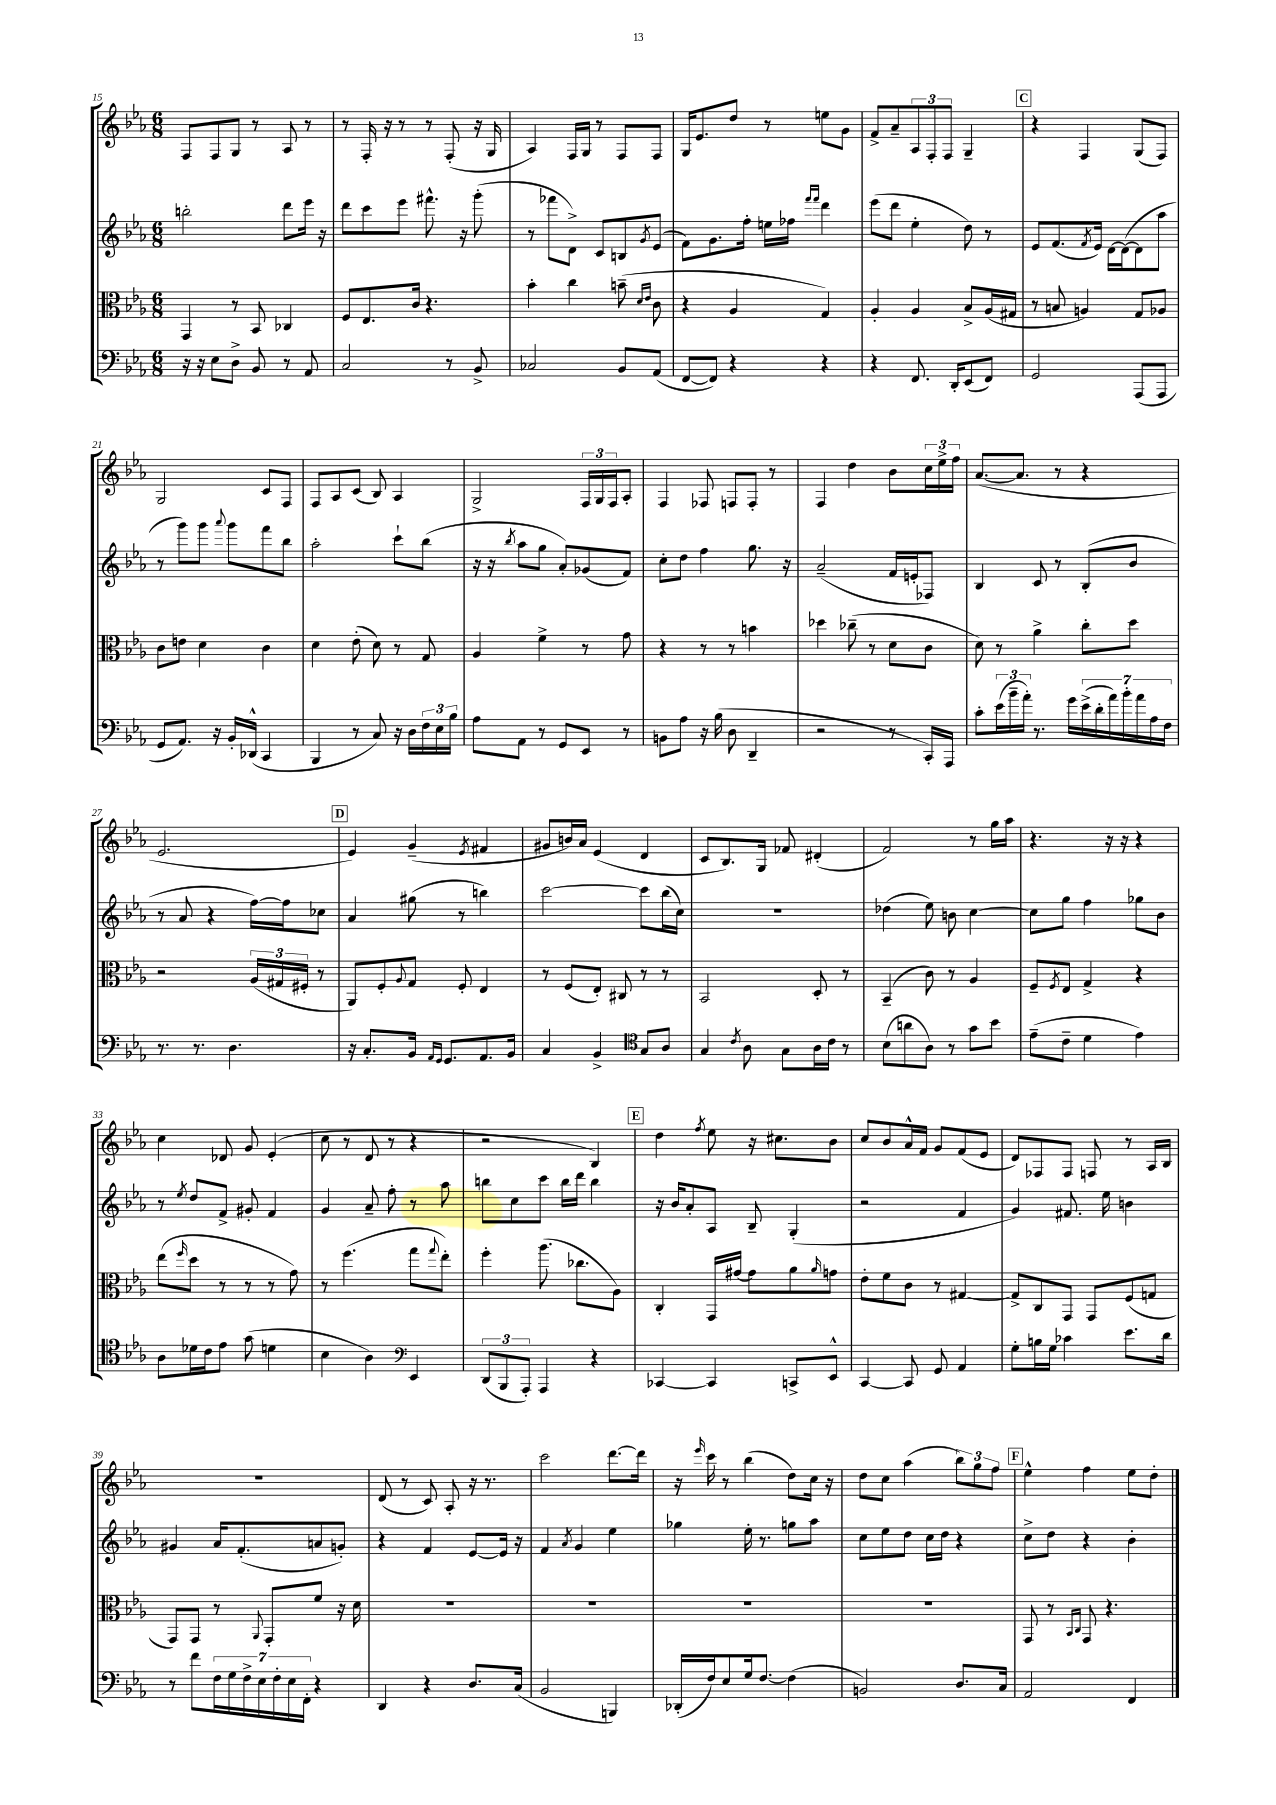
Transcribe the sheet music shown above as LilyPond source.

<<
\new StaffGroup <<
\new Staff = "s0" {
    \clef treble \key ees \major \numericTimeSignature \time 6/8
    f8 f8 g8 r8 aes8 r8 |
    r8 f16-. r16 r8 r8 f8-.( r16 g16 |
    aes4) f16 g16 r8 f8 f8 |
    g16 ees'8. d''8 r8 e''8 g'8 |
    f'8-> aes'8-- \tuplet 3/2 { aes8 f8-. f8 } g4-- |
    \mark \markup { \box "C" } r4 f4 g8( f8) |
    g2 c'8 f8 |
    f8 aes8 c'8( bes8) aes4 |
    g2-> \tuplet 3/2 { f16 g16 f16 } aes8-. |
    f4 fes8 f8 f8-. r8 |
    f4 d''4 bes'8 \tuplet 3/2 { c''16 ees''16-> f''16 } |
    aes'8.~( aes'8. r8 r4 |
    ees'2. |
    \mark \markup { \box "D" } ees'4) g'4--( \acciaccatura { ees'8 } fis'4 |
    gis'8 b'16) aes'16 ees'4( d'4 |
    c'8 bes8.) g16 fes'8 dis'4-.( |
    f'2) r8 g''16 aes''16 |
    r4. r16 r16 r4 |
    c''4 des'8 g'8 ees'4-.( |
    c''8 r8 d'8 r8 r4 |
    r2 bes4) |
    \mark \markup { \box "E" } d''4 \acciaccatura { f''8 } ees''8 r16 cis''8. bes'8 |
    c''8 bes'8 aes'16-^ f'16 g'8 f'8( ees'8 |
    d'8) fes8 fes8 f8 r8 aes16 bes16 |
    R2. |
    d'8( r8 c'8) aes8-. r16 r8. |
    c'''2 d'''8.~ d'''16 |
    r16 \grace { ees'''16 } c'''16 r8 bes''4( d''8) c''16 r16 |
    d''8 c''8 aes''4( \tuplet 3/2 { bes''8) g''8 f''8 } |
    \mark \markup { \box "F" } ees''4-^ f''4 ees''8 d''8-. \bar "|." |
}
\new Staff = "s1" {
    \clef treble \key ees \major \numericTimeSignature \time 6/8
    b''2-. d'''8 ees'''16 r16 |
    d'''8 c'''8 ees'''8 fis'''8.-^ r16 g'''8-.( |
    r8 fes'''8 d'8->) c'8 b8 \acciaccatura { g'8 } ees'8( |
    f'8) g'8. f''16-. e''16 fes''16 \grace { f'''16 f'''16 } d'''4 |
    ees'''8( d'''8 ees''4-. d''8) r8 |
    \mark \markup { \box "C" } ees'8 f'8.( \acciaccatura { f'8 } ees'16) d'16~ d'16~( d'8 aes''8 |
    r8 g'''8) g'''8 \appoggiatura { aes'''8 } g'''8 f'''8 bes''8 |
    aes''2-. c'''8-! bes''8( |
    r16 r16 \acciaccatura { bes''8 } aes''8 g''8 aes'8-.) ges'8( f'8) |
    c''8-. d''8 f''4 g''8. r16 |
    aes'2--( f'16 e'16-. fes8) |
    bes4 c'8 r8 bes8-.( bes'8 |
    r8 aes'8 r4 f''16~) f''16 ces''8 |
    \mark \markup { \box "D" } aes'4 gis''8( r8 b''4) |
    c'''2~ c'''8 bes''16( c''16) |
    R2. |
    des''4( ees''8) b'8 c''4~ |
    c''8 g''8 f''4 ges''8 bes'8 |
    r8 \acciaccatura { ees''8 } d''8 f'8-> gis'8-. f'4 |
    g'4 aes'8-- f''8-. r8 aes''8 |
    b''8 c''8 c'''8 b''16 d'''16 b''4 |
    \mark \markup { \box "E" } r16 bes'16 aes'8-. aes8 bes8-- g4-.( |
    r2 f'4 |
    g'4) fis'8. ees''16 b'4 |
    gis'4 aes'16 f'8.-.( a'8 g'8-.) |
    r4 f'4 ees'8~ ees'16 r16 |
    f'4 \acciaccatura { aes'8 } g'4 ees''4 |
    ges''4 ees''16-. r8. g''8 aes''8 |
    c''8 ees''8 d''8 c''16 d''16 r4 |
    \mark \markup { \box "F" } c''8-> d''8 r4 bes'4-. \bar "|." |
}
\new Staff = "s2" {
    \clef alto \key ees \major \numericTimeSignature \time 6/8
    g,4 r8 bes,8 ces4 |
    f8 ees8. c'16 r4. |
    bes'4-. c''4 b'8--( \grace { d'16 ees'16 } c'8 |
    r4 aes4 g4) |
    aes4-. aes4 bes8-> aes16( gis16 |
    \mark \markup { \box "C" } r8 b8 a4) g8 aes8 |
    c'8 e'8 d'4 c'4 |
    d'4 ees'8-.( d'8) r8 g8 |
    aes4 f'4-> r8 g'8 |
    r4 r8 r8 b'4 |
    des''4 ces''8--( r8 d'8 c'8 |
    d'8) r8 aes'4-> c''8-. d''8 |
    r2 \tuplet 3/2 { aes16( gis16 fis16-. } r8 |
    \mark \markup { \box "D" } aes,8) f8-. \appoggiatura { aes8 } g8 f8-. ees4 |
    r8 f8( ees8-.) cis8 r8 r8 |
    bes,2 d8-. r8 |
    bes,4--( c'8) r8 aes4 |
    f8-- \acciaccatura { f8 } ees8 g4-> r4 |
    ees''8( \grace { f''16 } d''8 r8 r8 r8 g'8) |
    r8 f''4.( g''8 \appoggiatura { g''8 } ees''8-.) |
    f''4-. aes''8.( ces''8. aes8) |
    \mark \markup { \box "E" } c4-. g,16 gis'16~ gis'8 aes'8 \grace { aes'16 } g'8 |
    ees'8-. f'8 c'8 r8 gis4~ |
    gis8-> c8 g,8 g,8 f8( g8 |
    g,8) g,8 r8 \appoggiatura { aes,8 } g,8-. f'8 r16 d'16 |
    R2. |
    R2. |
    R2. |
    R2. |
    \mark \markup { \box "F" } g,8 r8 \grace { bes,16 c16 } g,8 r4. \bar "|." |
}
\new Staff = "s3" {
    \clef bass \key ees \major \numericTimeSignature \time 6/8
    r16 r16 ees8 d8-> bes,8 r8 aes,8 |
    c2 r8 bes,8-> |
    ces2 bes,8 aes,8( |
    f,8~ f,8) r4 r4 |
    r4 f,8. d,16-. ees,8( f,8) |
    \mark \markup { \box "C" } g,2 aes,,8( aes,,8 |
    g,8 aes,8.) r16 bes,16-. des,16-^( c,4 |
    bes,,4 r8 c8) r16 d16 \tuplet 3/2 { f16 ees16 bes16 } |
    aes8 aes,8 r8 g,8 ees,8 r8 |
    b,8 aes8 r16 bes16( d8 d,4-- |
    r2 r8 c,16-.) aes,,16 |
    c'8-. \tuplet 3/2 { ees'16( bes'16-- aes'16-.) } r8. g'16 \tuplet 7/4 { ees'16->( d'16-. aes'16) bes'16-. aes'16 aes16 f16 } |
    r8. r8. d4. |
    \mark \markup { \box "D" } r16 c8.-. bes,16 \grace { aes,16 g,16 } g,8. aes,8. bes,16 |
    c4 bes,4-> \clef tenor g8 aes8 |
    g4 \acciaccatura { c'8 } aes8 g8 aes16 c'16 r8 |
    bes8( a'8 aes8) r8 g'8 bes'8 |
    ees'8--( c'8-- d'4 ees'4) |
    aes8 des'16 c'16 ees'8 g'8( d'4 |
    bes4 aes4) \clef bass ees,4 |
    \tuplet 3/2 { d,8( bes,,8 aes,,8-.) } aes,,4 r4 |
    \mark \markup { \box "E" } ces,4~ ces,4 c,8-> ees,8-^ |
    c,4~ c,8 g,8 aes,4 |
    g8-. b16 g16 ces'4 ees'8. d'16 |
    r8 f'8 \tuplet 7/4 { f16 g16 f16-> ees16 f16-. ees16 f,16-. } r4 |
    d,4 r4 d8. c16( |
    bes,2 b,,4) |
    des,16-.( f16) ees8 g16 f8.~ f4( |
    b,2) d8. c16 |
    \mark \markup { \box "F" } aes,2 f,4 \bar "|." |
}
>>
>>
\layout { \context { \Score currentBarNumber = #15 } }
